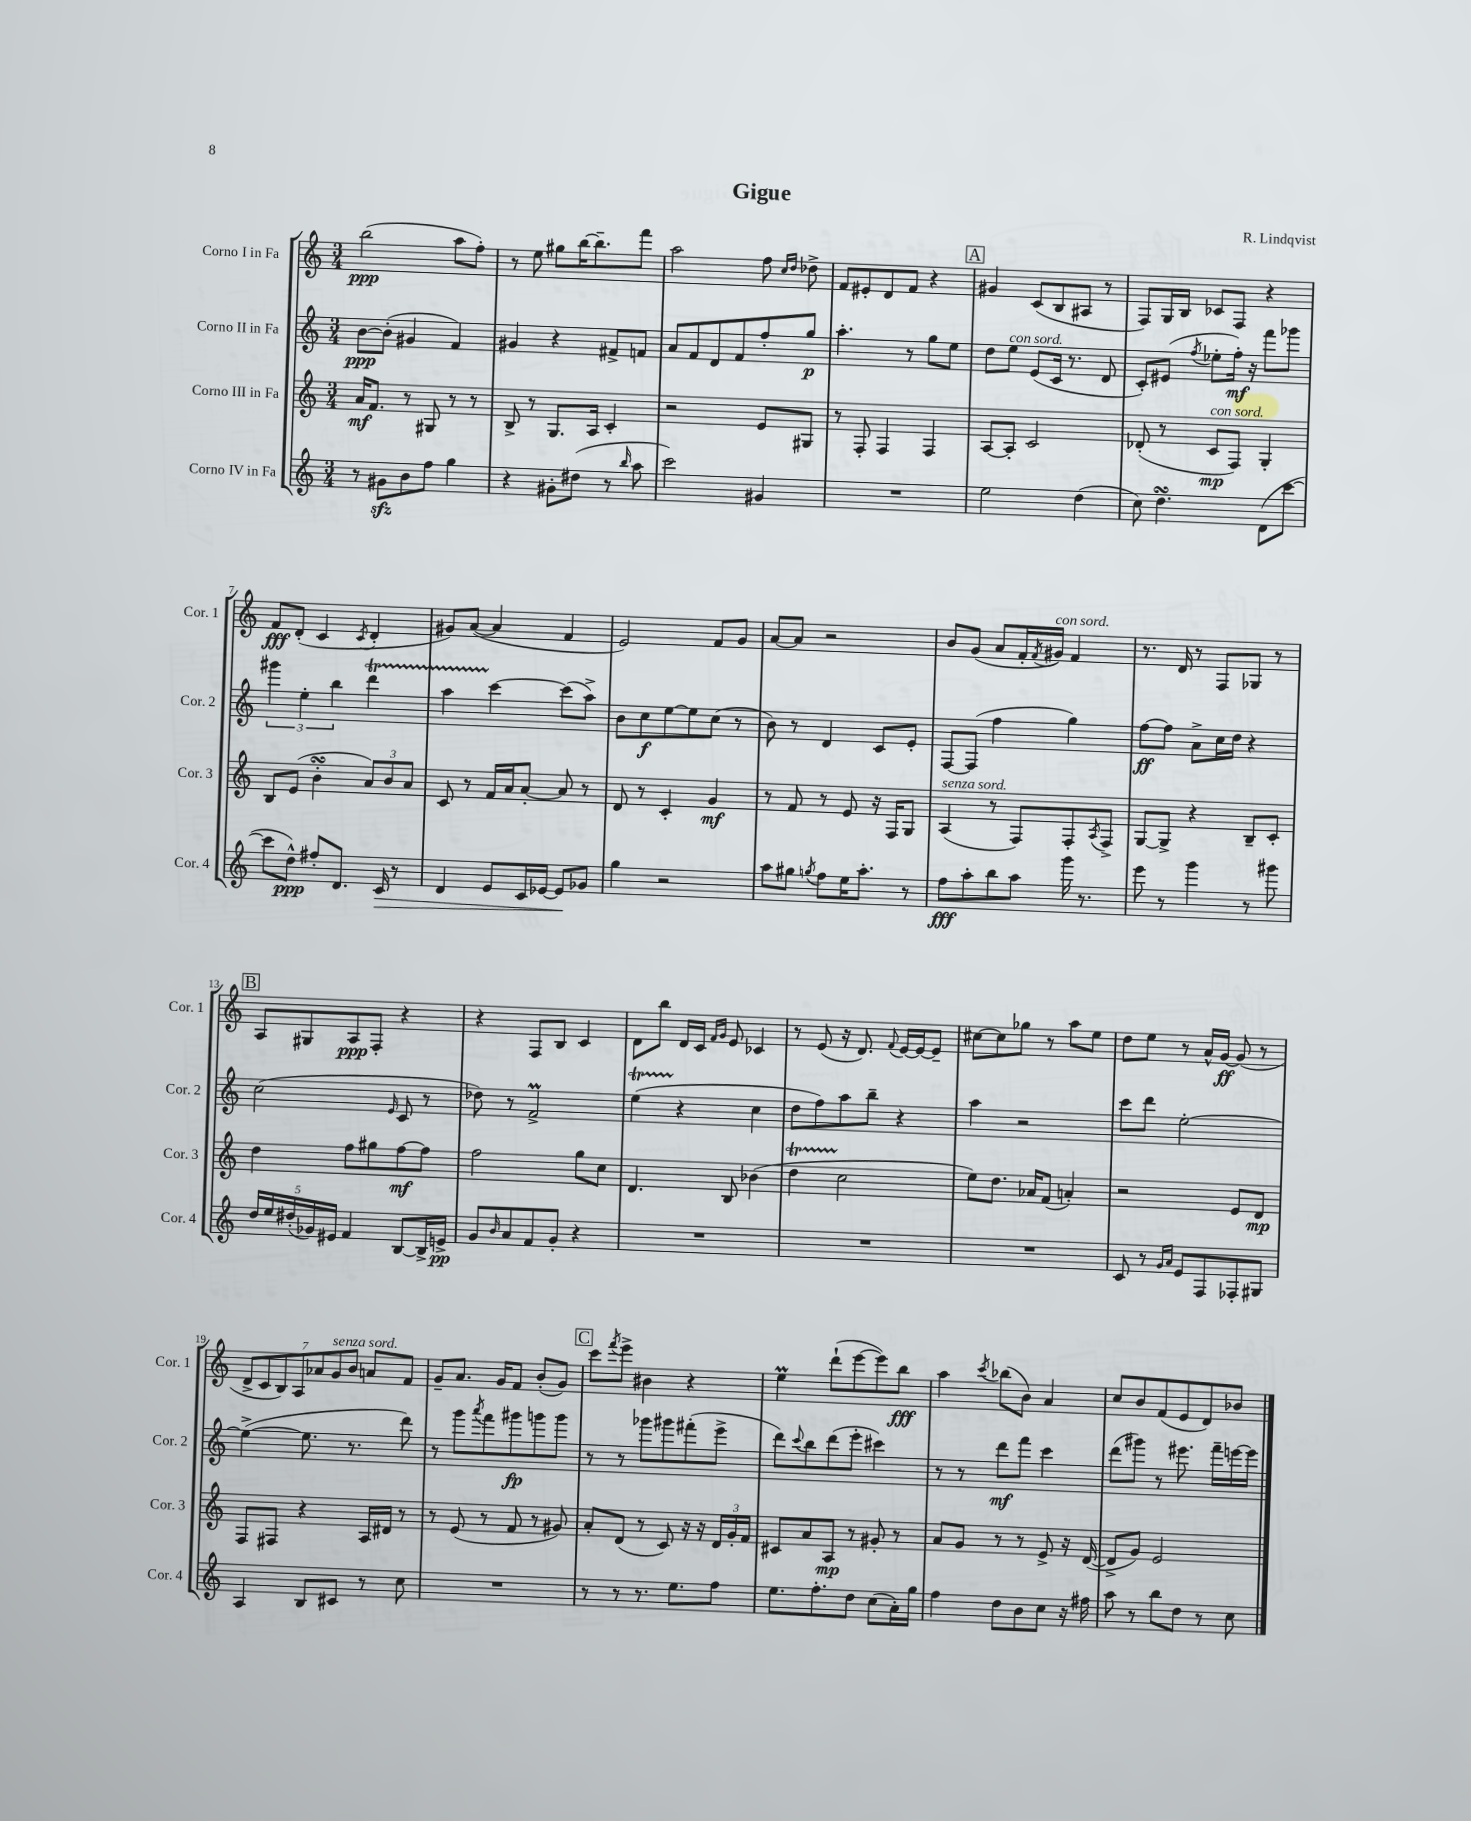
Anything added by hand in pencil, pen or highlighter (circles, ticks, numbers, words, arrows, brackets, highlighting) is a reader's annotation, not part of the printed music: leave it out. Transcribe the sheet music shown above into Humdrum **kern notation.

**kern	**kern	**kern	**kern
*staff4	*staff3	*staff2	*staff1
*clefG2	*clefG2	*clefG2	*clefG2
*k[]	*k[]	*k[]	*k[]
*M3/4	*M3/4	*M3/4	*M3/4
8r	16a	[8b	(2bb
.	8.f	.	.
8g#	.	(8b']	.
8b	8r	4g#	.
8ff	8G#	.	.
4gg	8r	4f)	8aa
.	8r	.	8ff')
=	=	=	=
4r	8B^	4g#	8r
.	8r	.	8ee
8g#'	8.G	4r	8gg#
(8dd#	.	.	[16bb
.	16A	.	8.bb~]
8r	4c'	8f#^	.
16qqbb	.	.	.
8aa	.	8f	8fff
=	=	=	=
2ccc)	2r	8a	2aa
.	.	8f	.
.	.	8d	.
.	.	8f	.
4g#	8e	8ff'	8ff
.	.	.	16qqcc
.	.	.	16qqdd
.	8G#	8gg	8dd-^
=	=	=	=
2.r	8r	4.aa'	8f
.	8F'	.	8e#'
.	4F	.	8d
.	.	8r	8f
.	4F	8gg	4r
.	.	8ee	.
=	=	=	=
2ee	[8A	8dd	4g#
.	8A']	8ee	.
.	2c	(8e	(8c
.	.	16c	8B
.	.	8.r	.
(4dd	.	.	8A#
.	.	8d	8r
=	=	=	=
8cc)	(8d-'	8c')	8F)
4.dd	8r	(8e#	16G
.	.	.	16B
.	.	8qff	.
.	8c	8ee-'	8c-
.	8F)	16ff')	8F
.	.	16r	.
(8d	4G'	8fff	4r
[8ccc	.	8ggg-	.
=	=	=	=
8ccc]	8B	6ggg#	8f
8dd^^)	(8e	.	(8d'
.	.	6ee'	.
8ff#'	4b'	.	4c
.	.	6bb	.
8.d	.	.	.
.	.	.	8qc
.	12a)	4ddd	4d'
16c	.	.	.
.	12b	.	.
8r	.	.	.
.	12a	.	.
=	=	=	=
4d	8c	4aa	8g#)
.	8r	.	([8a
8e	16f	[4ccc	4a]
.	16a	.	.
16c	[8a'	.	.
[16e-	.	.	.
8e-]	8a]	(8ccc]	4f
8g-	8r	8aa^)	.
=	=	=	=
4gg	8d	8b	2e)
.	8r	8cc	.
2r	4c'	[8ee	.
.	.	8ee]	.
.	4g	(8cc	8f
.	.	8r	8g
=	=	=	=
8aa	8r	8b)	[8a
8gg#	8f	8r	8a]
8qgg	.	.	.
8ff	8r	4d	2r
16ee	8e	.	.
8.aa'	.	.	.
.	16r	8c	.
.	16F	.	.
8r	8G	8e'	.
=	=	=	=
8ff	(4A	[8F	8b
8aa'	.	(8F]	(8g
8bb	8r	4ff	8a
8aa	8F)	.	16f'
.	.	.	8qf
.	.	.	16g#)
16ggg	8F'	4gg)	4f
8.r	.	.	.
.	8qA	.	.
.	8F^	.	.
=	=	=	=
8eee	[8G	[8ff	8.r
8r	8G^]	8ff]	.
.	.	.	16d
4ggg	4r	8a^	8r
.	.	16cc	8F
.	.	16dd	.
8r	8B~	4r	8G-
8ggg#	8c'	.	8r
=	=	=	=
20dd	4dd	(2cc	8A
20ee	.	.	.
(20dd#'	.	.	.
.	.	.	8G#
20g-)	.	.	.
20e#	.	.	.
4f	8ff	.	8A
.	8gg#	.	8F'
.	.	16qqe	.
[8B	[8ff	8c	4r
16B^]	8ff]	8r	.
16e^	.	.	.
=	=	=	=
8g	2ff	8dd-)	4r
16qqb	.	.	.
8a	.	8r	.
8f	.	2f^	8F
8g'	.	.	8B
4r	8gg	.	4c
.	8cc	.	.
=	=	=	=
2.r	4.d	(4ee	8d
.	.	.	8bb
.	.	4r	16d
.	.	.	16c
.	.	.	16qqf
.	.	.	16qqg
.	8B	.	8e
.	(4b-	4cc	4c-
=	=	=	=
2.r	4dd	8dd	8r
.	.	8ff)	(8e
.	2cc	8aa	16r
.	.	.	8.d)
.	.	8bb~	.
.	.	.	8qqf
.	.	4r	[16e
.	.	.	16e_
.	.	.	8e~]
=	=	=	=
2.r	8ee)	4aa	[8cc#
.	8.dd	.	8cc#]
.	.	2r	8gg-
.	16a-	.	.
.	(8f	.	8r
.	4a')	.	8aa
.	.	.	8ee
=	=	=	=
8c	2r	8ccc	8dd
8r	.	8ddd	8ee
16qqg	.	.	.
16qqa	.	.	.
8e	.	[2ee'	8r
8F	.	.	16a^^
.	.	.	[16g
8F-'	8e	.	(8g]
8G#	8d	.	8r
=	=	=	=
4A	8F	(4ee^_	14d^
.	.	.	14c
.	8F#	.	.
.	.	.	14B)
.	.	.	14A
8B	4r	8.ee]	.
.	.	.	14a-
.	.	.	14g
8c#	.	.	.
.	.	.	14b
.	.	8.r	.
8r	16A	.	8a
.	16d#	.	.
8cc	8r	8ddd)	8f
=	=	=	=
2.r	8r	8r	8g~
.	(8e	8ggg	8.a
.	.	8qaaa	.
.	8r	8fff	.
.	.	.	16g
.	8f	8ggg#	8f
.	8r	8ggg	(8b'
.	8g#)	8ggg	8g)
=	=	=	=
8r	8a'	8r	8ccc
.	.	.	8qfff
8r	(8d	8r	8eee^
8.r	8r	8ggg-	4b#
.	8c)	8ggg#	.
8.ee	.	.	.
.	16r	(8fff#'	4r
.	16r	.	.
8ff	24d	8eee^	.
.	24g'	.	.
.	24f	.	.
=	=	=	=
8.ee	8c#	8ddd)	4ee
.	.	8qqccc	.
.	8a	8bb	.
8.ff'	.	.	.
.	8A	(8ddd	(8ddd`
8dd	8r	8eee'	[8eee
(8cc	8g#'	4ccc#)	8eee])
16a')	8r	.	8bb
16gg	.	.	.
=	=	=	=
4ff	8a	8r	4aa
.	8g	8r	.
.	.	.	8qccc
8dd	8r	8ddd	(8bb-
8b	8r	8fff	8b)
8cc	8e^	4ccc	4a
16r	16r	.	.
16ff#	([16d	.	.
=	=	=	=
8aa	8d^]	(8ddd	8cc
8r	8g)	8ggg#)	8b
8bb	2e	8r	(8f
8dd	.	8.eee#	8e
8r	.	.	8d)
.	.	16fff~	.
8cc	.	[16eee	8b-
.	.	16eee]	.
==	==	==	==
*-	*-	*-	*-
